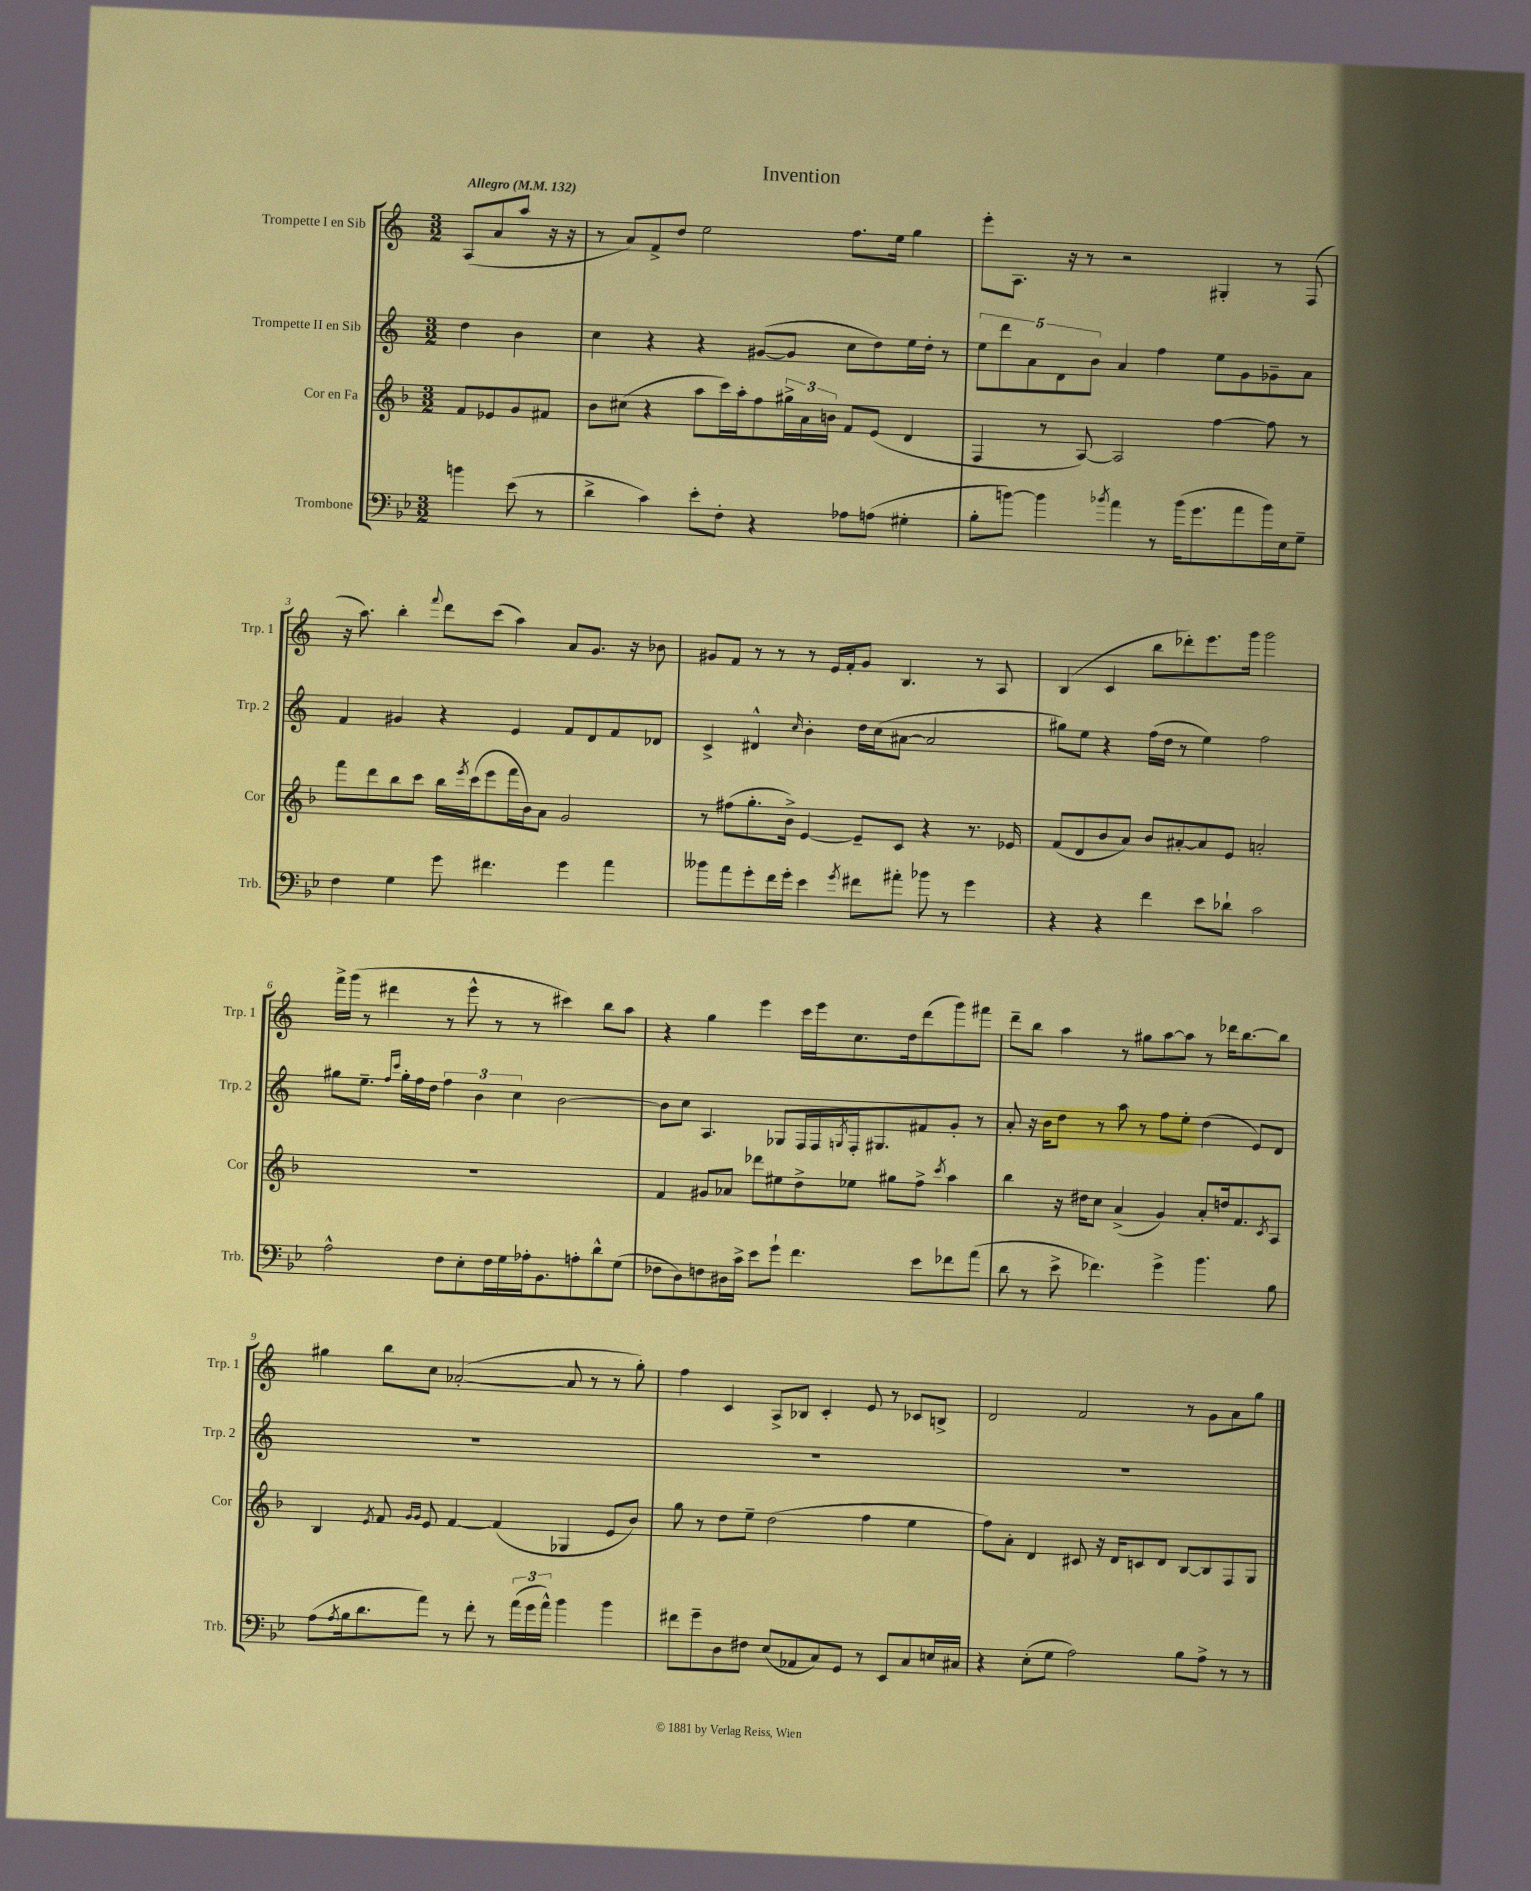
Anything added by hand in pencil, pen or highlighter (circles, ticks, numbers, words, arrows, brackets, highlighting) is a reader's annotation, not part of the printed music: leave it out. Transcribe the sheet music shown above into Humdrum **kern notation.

**kern	**kern	**kern	**kern
*part4	*part3	*part2	*part1
*staff4	*staff3	*staff2	*staff1
*I"Trombone	*I"Cor en Fa	*I"Trompette II en Sib	*I"Trompette I en Sib
*I'Trb.	*I'Cor	*I'Trp. 2	*I'Trp. 1
*clefF4	*clefG2	*clefG2	*clefG2
*k[b-e-]	*k[b-]	*k[]	*k[]
*M3/2	*M3/2	*M3/2	*M3/2
*MM132	*MM132	*MM132	*MM132
=	=	=	=
!	!	!	!LO:TX:a:B:t=Allegro
4bn\	8f/L	4dd\	(8A/L
.	8e-X/	.	8a/
(8e-\	8g/	4b\	8aa/J
8r	8f#X/J	.	16r
.	.	.	16r
=1	=1	=1	=1
4d^\	8b-\L	4cc\	8r
.	(8cc#X\J	.	8a/L)
4c\)	4r	4r	8f^/
.	.	.	8dd/J
8e-'\L	8aa\L	4r	2ee\
8F'\J	16ccc\L)	.	.
.	16aa'\J	.	.
4r	8ff\	([8g#X/L	.
.	24gg#X^\L	8g#/J]	.
.	24a\	.	.
.	24bn\JJ	.	.
8A-X\L	8f/L	8cc\L	8.ff\L
(8An\J	(8e/J	8dd\)	.
.	.	.	16ee\Jk
4G#X'\	4d/	16ee\L	4gg\
.	.	16dd'\JJ	.
.	.	8r	.
=2	=2	=2	=2
8B-'\L	4F/	10ee\L	8eee'\L
.	.	10ddd\	.
[8bn\J)	.	.	8.A\J
.	.	10a\	.
4b\]	8r	.	.
.	.	10d\	.
.	.	.	16r
.	[8A/)	.	8r
.	.	10b\J	.
8qb-X/	.	.	.
4a\	2A/]	4a/	2r
8r	.	4ff\	.
(16b-\KL	.	.	.
8.g\	.	.	.
.	[4ff\	8ee\L	4G#X'/
8a\	.	8g\	.
16b-\L)	8ff\]	8g-X~\	8r
16E-\J	.	.	.
8G~\J	8r	8a\J	(8F/
!!LO:LB:g=z
=3	=3	=3	=3
4F\	8fff\L	4f/	16r
.	.	.	8.aa\)
.	8ddd\	.	.
4G\	8bb-\	4g#X/	4bb'\
.	8ccc\J	.	.
.	.	.	8qqfff/
8g\	16bb-\LL	4r	8ddd\L
.	8qeee/	.	.
.	(16ccc\J	.	.
4.f#X\	8eee\	.	(8ccc\J
.	16fff\L	4e/	4aa\)
.	16b-\J)	.	.
.	8a\J	.	.
4g\	2g/	8f/L	8a/L
.	.	8d/	8.g/J
4a\	.	8f/	.
.	.	.	16r
.	.	8d-X/J	8b-X\
=4	=4	=4	=4
8b--X\L	8r	4c^/	8g#X/L
8a\	(8ff#X\L	.	8f/J
8g'\	8.gg'\	4d#X^^/	8r
16f\L	.	.	8r
16g'\JJ	16b-^\Jk)	.	.
.	.	16qqcc/	.
4e-\	[4e/	4b'\	8r
.	.	.	16e/LL
.	.	.	16f'/J
8qg/	.	.	.
8f#X\L	8e~/L]	16dd\LL	8g#/J
.	.	(16cc\J	.
8a#X'\J	8c/J	[8a#X\J	4.B/
8b-X\	4r	2a#/]	.
8r	.	.	.
4g\	8.r	.	8r
.	.	.	8A/
.	16e-X/	.	.
=5	=5	=5	=5
4r	(8f/L	8gg#X\L)	(4B/
.	8d/	8ee\J	.
4r	8b-/	4r	4c/
.	8a/J)	.	.
4f\	8b-/L	(16ff\LL	8bb\L
.	.	16dd\JJ	.
.	[8a#X'/	8r	8ddd-X'\)
8e-\L	8a#/]	4ee\)	8.eee\
8d-X`\J	8e/J	.	.
.	.	.	16ggg\Jk
2c\	2an'/	2ff\	2ggg\
!!LO:LB:g=z
=6	=6	=6	=6
2A^^\	1.r	8gg#X\L	16fff^\LL
.	.	.	(16ggg\JJ
.	.	8.ee~\J	8r
.	.	.	4ddd#X\
.	.	16qqff/LL	.
.	.	16qqccc/JJ	.
.	.	16gg#'\LL	.
.	.	16ff\	.
.	.	16dd\JJ	.
8F\L	.	6ff\	8r
8E-'\	.	.	8eee^^\
.	.	6b\	.
16F\L	.	.	8r
16G\	.	.	.
.	.	6cc\	.
16A-X'\J	.	.	8r
8.BB-\	.	.	.
.	.	[2b\	4ccc#X\)
8An'\	.	.	.
8d^^\	.	.	8bb\L
(8G\J	.	.	8aa\J
=7	=7	=7	=7
8F-X\L	4f/	8b\L]	4r
8D\)	.	8cc\J	.
8Fn\	8g#X/L	4.A/	4gg\
16D#X\L	8a-X/J	.	.
16c^\JJ	.	.	.
8e-\L	8ddd-X\L	.	4eee\
8g`\J	8ee#X\	8G-X/L	.
4.f\	8dd^\	16F/L	16ccc\LL
.	.	16F/	16eee\J
.	.	8qGn/	.
.	8ee-X\J	16F'/J	8.cc\
.	.	8.G#X/	.
.	8gg#X\L	.	.
.	.	.	16dd\k
8e-\L	8ff^\J	8f#X/	(8ddd\
.	8qccc/	.	.
8f-X\	4aa\	8g'/J	8ggg\)
(8a\J	.	8r	8fff#X\J
=8	=8	=8	=8
8d\	4bb-\	8a'/	8ddd~\L
8r	.	16r	8bb\J
.	.	16b\KL	.
8e-^\	16r	8dd\J	4aa\
.	16dd#X\KL	.	.
4.f-X\)	8cc\J	8r	.
.	(4a^/	8aa\	8r
.	.	8r	8gg#X\L
4g^\	4g/)	8ff\L	[8aa\
.	.	8ee'\J	8aa\J]
4.b-\	8a'/L	(4dd\	8r
.	16ddn/k	.	16ddd-X\KL
.	8.f/	.	[8.bb\
.	.	8e/L)	.
.	8qc/	.	.
8B-\	8A/J	8d/J	8bb\J]
!!LO:LB:g=z
=9	=9	=9	=9
(8A\L	4B-/	1.r	4gg#X\
8qA/	.	.	.
16B-\k	.	.	.
8.d\	.	.	.
.	8qe/	.	.
.	8f/	.	8bb\L
.	16qqg/LL	.	.
.	16qqg/JJ	.	.
8a\J)	8e/	.	8cc\J
8r	[4f/	.	([2a-X'/
8f'\	.	.	.
8r	(4f/]	.	.
(24a\LL	.	.	.
24g\	.	.	.
24a^^\JJ)	.	.	.
4b-\	4G-X/	.	8a-/]
.	.	.	8r
4b-\	8e/L	.	8r
.	8b-/J)	.	8gg#'\)
=10	=10	=10	=10
8f#X\L	8gg\	1.r	4ff\
8g~\	8r	.	.
8D\	8dd\L	.	4c/
8F#X\J	8ee~\J	.	.
(8E-/L	(2dd\	.	8A^/L
8AA-X/	.	.	8B-X/J
8C/)	.	.	4c'/
8GG/J	.	.	.
8r	4ff\	.	8e/
8EE-/L	.	.	8r
8C/	4ee\	.	8c-X/L
16En/L	.	.	8Bn^/J
16C#X/JJ	.	.	.
=11	=11	=11	=11
4r	8ff\L)	1.r	2d/
.	8a'\J	.	.
(8E-'\L	4d/	.	.
8G\J	.	.	.
2A\)	8c#X/	.	2f/
.	16r	.	.
.	16d/KL	.	.
.	8cn/	.	.
.	8d/J	.	.
8B-\L	[8B-/L	.	8r
8A^\J	8B-/]	.	8g\L
8r	8F/	.	8a\
8r	8G/J	.	8gg\J
==	==	==	==
*-	*-	*-	*-
